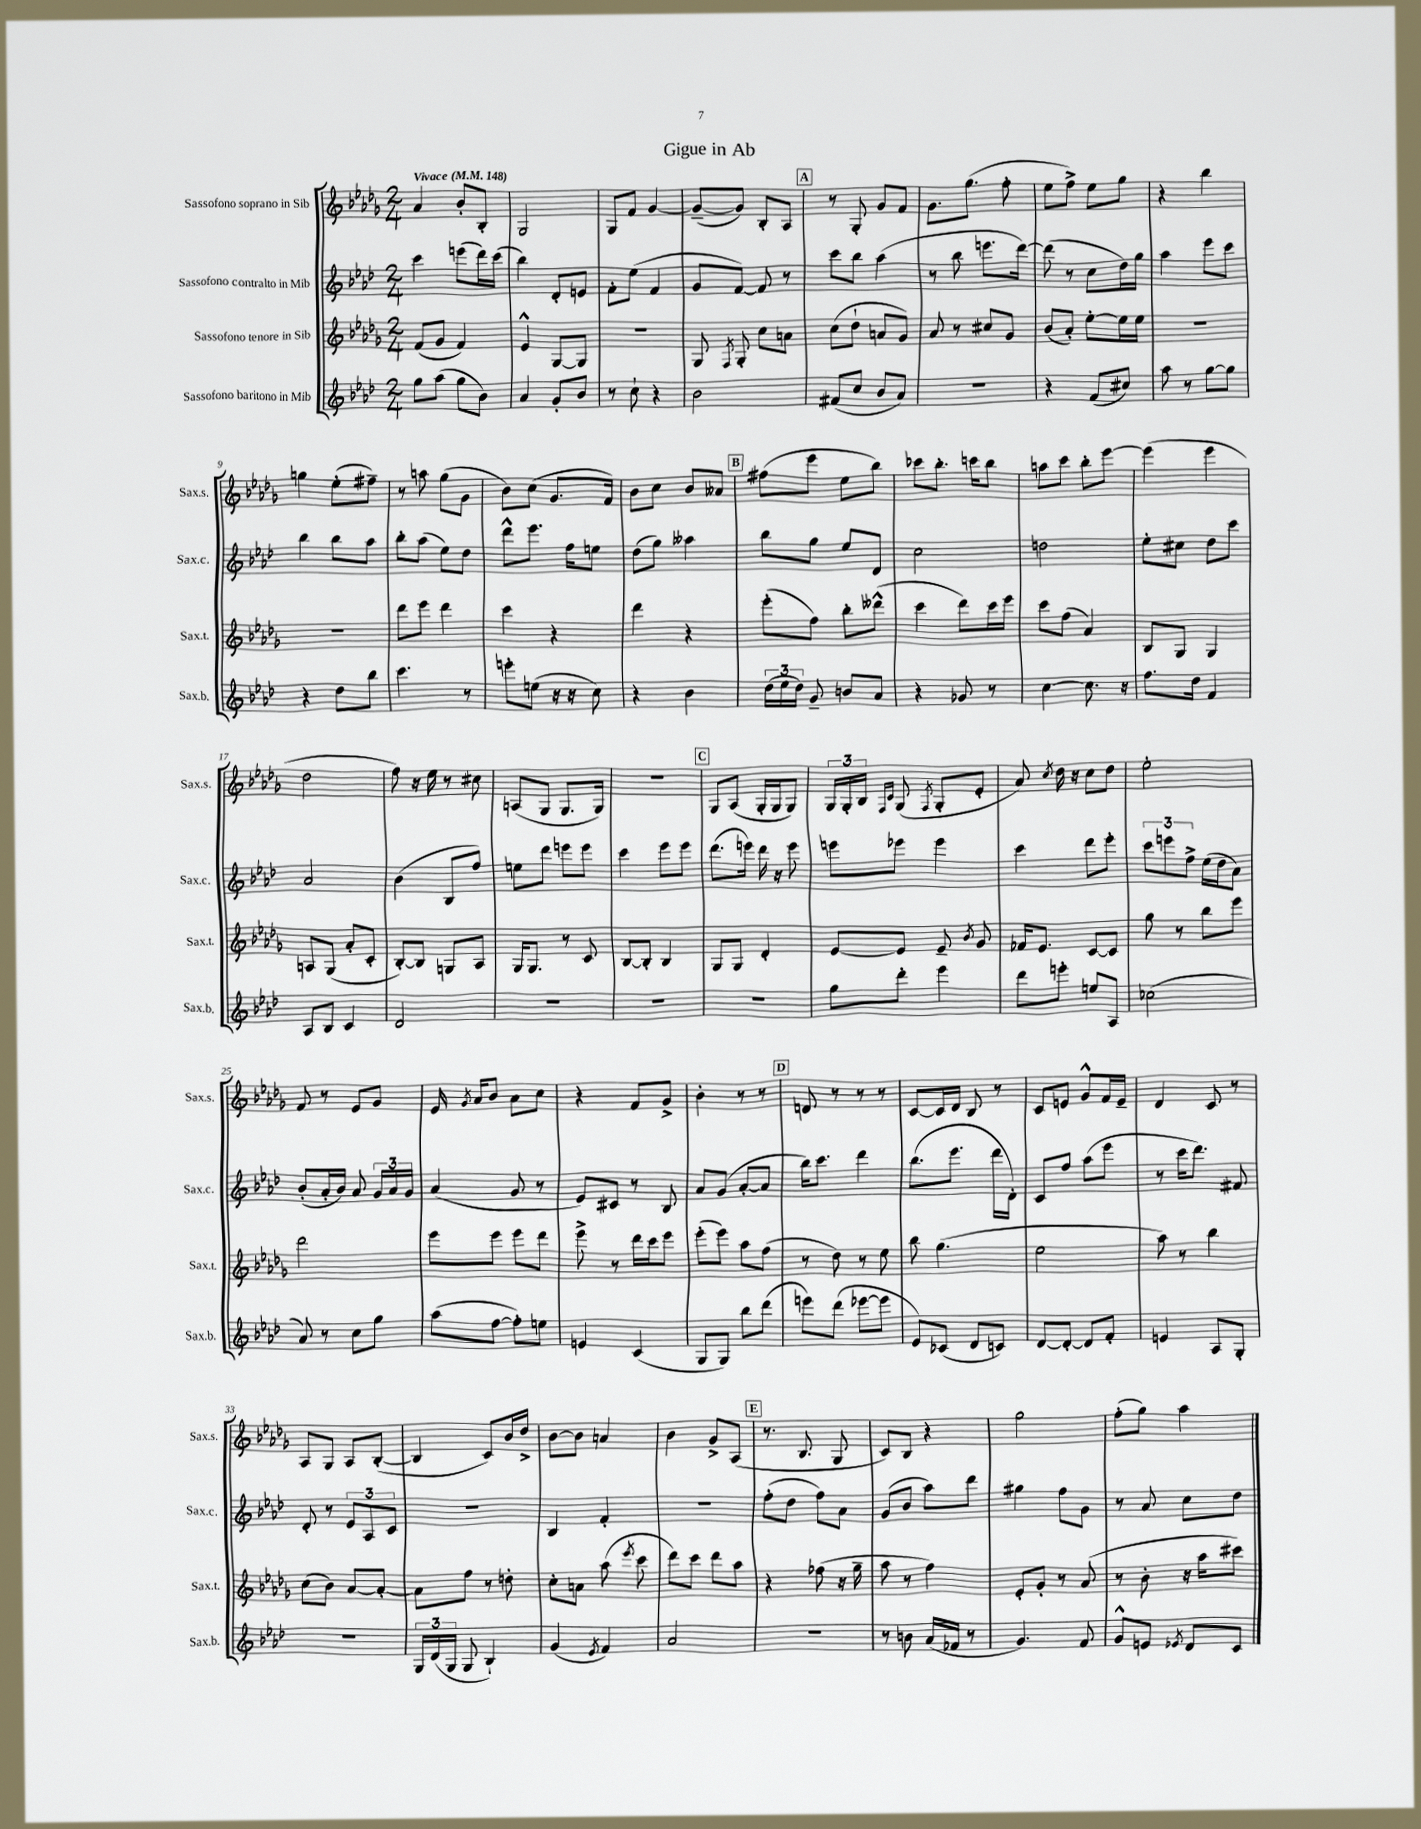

**kern	**kern	**kern	**kern
*staff4	*staff3	*staff2	*staff1
*clefG2	*clefG2	*clefG2	*clefG2
*k[b-e-a-d-]	*k[b-e-a-d-g-]	*k[b-e-a-d-]	*k[b-e-a-d-g-]
*M2/4	*M2/4	*M2/4	*M2/4
*MM148	*MM148	*MM148	*MM148
8gg	(8f	4ccc	4a-
(8aa-	8g-	.	.
8gg	4f)	(8eee	8b-'
8b-)	.	16ddd-)	8B-'
.	.	(16ccc	.
=	=	=	=
4a-	4e-^^	4bb-)	2G-
8g'	[8G-	8d-'	.
8b-	8G-]	8e	.
=	=	=	=
8r	2r	8f'	8G-
8cc`	.	(8ee-	8f
4r	.	4f	[4g-
=	=	=	=
2b-	8G-	8g	(8g-~_
.	8qF	.	.
.	8G-'	[8f)	8g-])
.	8cc	8f]	8B-'
.	8a	8r	8A-
=	=	=	=
(8f#	(8cc	8ccc	8r
8cc	8dd-`	8bb-	8G-'
8b-	8a	(4aa-	8g-
8a-)	8g-)	.	8f
=	=	=	=
2r	8a-	8r	8.g-
.	8r	8bb-	.
.	.	.	(8.gg-
.	8cc#	8.eee	.
.	8g-	.	8ff'
.	.	[16ddd-)	.
=	=	=	=
4r	(8b-	(8ddd-]	8ee-
.	8a-')	8r	8ff^)
(8f	[8ee-'	8cc	8ee-
8cc#)	16ee-]	16dd-)	8gg-
.	16ee-	16gg	.
=	=	=	=
8aa-	2r	4aa-	4r
8r	.	.	.
[8gg	.	8eee-	4bb-
8gg]	.	8ccc	.
=	=	=	=
4r	2r	4bb-	4gg
8dd-	.	8bb-	(8ee-'
8bb-	.	8aa-	8ff#~)
=	=	=	=
4.ccc	8ddd-	8bb-'	8r
.	8eee-	(8aa-	8aa
.	4ddd-	8ee-)	(8gg-
8r	.	8dd-	8g-
=	=	=	=
8eee'	4ccc	8ddd-^^	8b-)
(8ee	.	8.eee-	(8cc
16r	4r	.	8.g-
16r	.	16ff	.
8cc)	.	8ee	.
.	.	.	16f)
=	=	=	=
4r	4ddd-	(8dd-	8b-
.	.	8gg)	8cc
4b-	4r	4aa--	8b-
.	.	.	8a--
=	=	=	=
(24dd-	(8eee-'	8bb-	(8ff#
24ee-	.	.	.
24dd-)	.	.	.
8g~	8ff)	8gg	8eee-
8b	8bb-'	8ee-	8ee-
8a-	(8ddd--^^	8d-	8bb-)
=	=	=	=
4r	4ccc	2cc	8ccc-
.	.	.	8.bb-'
8g-	8ddd-)	.	.
.	.	.	16ccc
8r	16ccc	.	8bb-
.	16eee-	.	.
=	=	=	=
[4cc	8ccc	2dd	8aa
.	(8ff	.	8ccc
8.cc]	4a-)	.	8bb-'
.	.	.	[8eee-
16r	.	.	.
=	=	=	=
8.ff	8B-	8ee-'	(4eee-]
.	8G-	8cc#	.
16dd-	.	.	.
4f	4G-	8dd-	4eee-
.	.	8ccc	.
=	=	=	=
8A-	8A	2a-	2dd-
8B-	(8G-	.	.
4c	8a-'	.	.
.	8c'	.	.
=	=	=	=
2d-	[8B-')	(4b-	8ff)
.	8B-]	.	16r
.	.	.	16ee-
.	8G	8B-	8r
.	8A-	8ff)	8cc#
=	=	=	=
2r	16G-	8ee	(8A
.	8.G-	.	.
.	.	8ddd-	8G-
.	8r	8eee	8.G-
.	8c	8eee	.
.	.	.	16G-)
=	=	=	=
2r	[8B-	4ccc	2r
.	8B-']	.	.
.	4B-	8eee-	.
.	.	8eee-	.
=	=	=	=
2r	8G-	(8.ddd-	8G-
.	8G-	.	(8A-
.	.	16eee)	.
.	4d-'	16ddd-	16G-'
.	.	16r	16G-
.	.	8eee	8G-)
=	=	=	=
8gg	[8e-	8eee	24G-
.	.	.	24G-'
.	.	.	24B-
.	.	.	16qqF
.	.	.	16qqc
8ddd-'	8e-]	8eee-	(8G-
.	.	.	8qF
4eee-	8e-~	4eee-	8G-'
.	8qb-	.	.
.	8g-	.	8e-'
=	=	=	=
8ddd-	16f-	4ccc	8a-)
.	8.e-	.	.
.	.	.	8qcc
8eee'	.	.	16dd-
.	.	.	16r
8ee	[8c	8ddd-	8cc
8A-	8c]	8eee-'	8dd-
=	=	=	=
(2cc-	8gg-	12ccc	2ee-'
.	.	12eee	.
.	8r	.	.
.	.	12ff^	.
.	8bb-	(16ee-	.
.	.	16dd-	.
.	8eee-	8a-)	.
=	=	=	=
8a-)	2ddd-	(8b-'	8f
8r	.	16a-'	8r
.	.	16b-)	.
8cc	.	8a-	8e-
8gg	.	24g	8g-
.	.	24a-	.
.	.	24g	.
=	=	=	=
(8aa-	8eee-	(4a-	16e-
.	.	.	8qg-
.	.	.	16a-
[8ff	8eee-	.	8b-
8ff'])	8eee-	8g	8a-
8ee	8ddd-	8r	8cc
=	=	=	=
4e	8eee-^	8e-)	4r
.	8r	8c#	.
(4c	16ddd-	8r	8f
.	16ccc	.	.
.	8eee-	8B-	8g-^
=	=	=	=
8G	(8eee-'	8a-	4b-'
8G)	8eee-)	(8g	.
8bb-	8aa-	[8a-'	8r
(8ddd-	(8ff	8a-]	8r
=	=	=	=
8eee)	8r	16bb-)	8d
.	.	8.ccc	.
(8ddd-	8dd-)	.	8r
[8eee-	8r	4ddd-	8r
8eee-]	8ee-	.	8r
=	=	=	=
8e-)	8bb-	(8.bb-	[8c
(8c-	(4.gg-	.	16c]
.	.	8.eee-	16d-
8d-	.	.	8B-
8c)	.	16ddd-	8r
.	.	16d-')	.
=	=	=	=
[8d-	2ee-	8c	8c
8d-'_	.	8ff	8e
8d-]	.	(8aa-	8g-^^
8f'	.	8eee-	16f
.	.	.	16e~
=	=	=	=
4e	8aa-)	8r	4d-
.	8r	16ccc	.
.	.	8.ddd-)	.
8A-	4bb-	.	8c
8G'	.	8f#	8r
=	=	=	=
2r	(8cc	8d-'	8A-
.	8b-)	8r	8G-
.	[8a-	12e-	8A-
.	.	12A-	.
.	8a-'_	.	([8B-'
.	.	12c	.
=	=	=	=
24G	8a-]	2r	4B-]
(24d-	.	.	.
24G	.	.	.
8G	8ff	.	.
4B-`)	8r	.	8c)
.	8dd'	.	16b-
.	.	.	16dd-^
=	=	=	=
(4g	8cc'	4B-	[8b-
.	8a	.	8b-]
8qe-	.	.	.
4f)	(8aa-	4f'	4a
.	8qeee-	.	.
.	8ccc	.	.
=	=	=	=
2a-	8ddd-)	2r	4b-
.	8ccc	.	.
.	8ddd-	.	8g-^
.	8aa-	.	(8A-
=	=	=	=
2r	4r	(8ff'	8.r
.	.	8dd-	.
.	.	.	8.B-
.	(8ff-	8ff)	.
.	16r	8a-	8G-
.	16gg-~	.	.
=	=	=	=
8r	8aa-	(8g	8c)
8b	8r	8b-	8B-
(16a-	4ff)	8aa-)	4r
16f-	.	.	.
8r	.	8ddd-	.
=	=	=	=
4.g)	8e-'	4gg#	2gg-
.	8g-'	.	.
.	8r	8ff	.
8f	(8a-	8g	.
=	=	=	=
8g^^	8r	8r	(8ff'
8e	8b-'	8a-	8gg-)
8qe-	.	.	.
8d-	16r	8cc	4aa-
.	16aa-	.	.
8c	8ccc#)	8dd-	.
==	==	==	==
*-	*-	*-	*-
